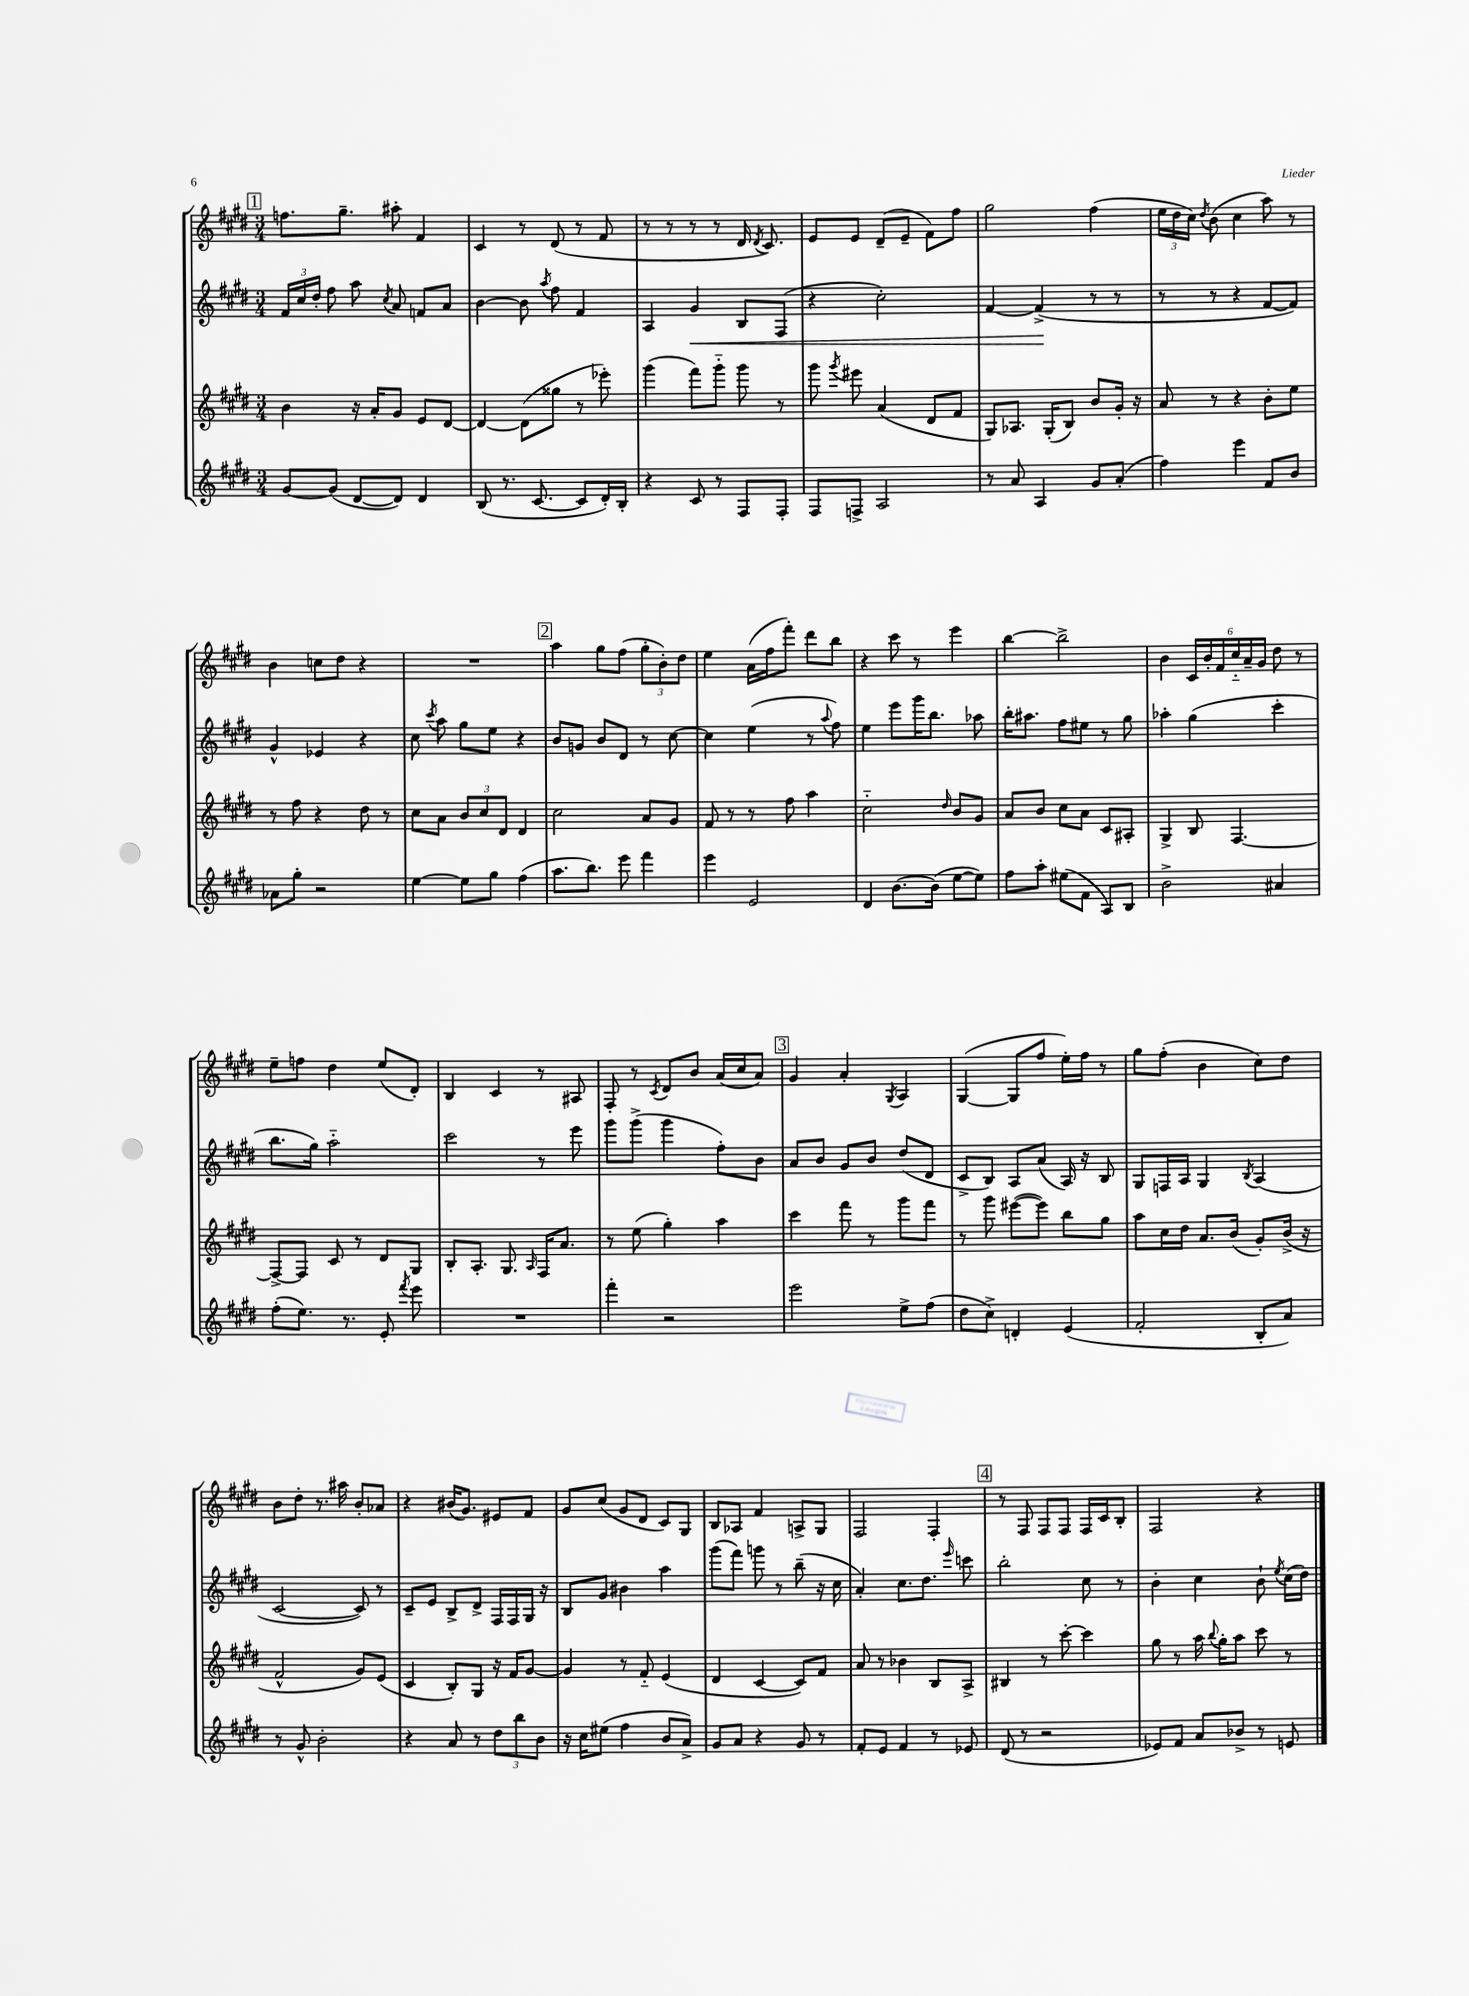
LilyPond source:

<<
\new StaffGroup <<
\new Staff = "s0" {
    \clef treble \key e \major \numericTimeSignature \time 3/4
    \autoBeamOff \mark \markup { \box "1" } f''8.[ gis''8.]-- ais''8-. fis'4 |
    cis'4 r8 dis'8( r8 fis'8 |
    r8 r8 r8 r8 dis'16 \acciaccatura { dis'8 } cis'8.) |
    e'8[ e'8] dis'8[--( e'8]-- fis'8[) fis''8] |
    gis''2 fis''4( |
    \tuplet 3/2 { e''16[ dis''16 cis''16]) } \acciaccatura { dis''8 } b'8( cis''4 a''8) r8 |
    b'4 c''8[ dis''8] r4 |
    R2. |
    \mark \markup { \box "2" } a''4 gis''8[ fis''8]( \tuplet 3/2 { gis''8[-. b'8-.) dis''8] } |
    e''4 a'16[( fis''16 fis'''8]-.) dis'''8[ b''8] |
    r4 cis'''8 r8 e'''4 |
    b''4~ b''2-> |
    b'4 \tuplet 6/4 { cis'16[ b'16-. fis'16 cis''16-_ a'16-- gis'16] } dis''8 r8 |
    e''8[-- f''8] dis''4 e''8[( dis'8]-.) |
    b4 cis'4 r8 ais8 |
    fis8-. r8 \acciaccatura { cis'8 } dis'8[ b'8] a'16[( cis''16 a'8]) |
    \mark \markup { \box "3" } gis'4 a'4-. \acciaccatura { gis8 } a4 |
    gis4~( gis8[ fis''8] e''16[-.) fis''16] r8 |
    gis''8[ fis''8]-.( b'4 cis''8[) dis''8] |
    b'8[ dis''8]-. r8. ais''16 b'8[-. aes'8] |
    r4 bis'16[( gis'8.]) eis'8[ fis'8] |
    gis'8[ cis''8]( gis'8[ dis'8] cis'8[) gis8] |
    b8[ aes8] fis'4 a8[-> gis8] |
    fis2 fis4-. |
    \mark \markup { \box "4" } r8 fis8 fis8[ fis8] fis16[ cis'16 b8]-. |
    fis2 r4 \bar "|." |
}
\new Staff = "s1" {
    \clef treble \key e \major \numericTimeSignature \time 3/4
    \autoBeamOff \mark \markup { \box "1" } \tuplet 3/2 { fis'16[ cis''16 dis''16]-. } fis''8 a''8 \acciaccatura { cis''8 } a'8 f'8[ a'8] |
    b'4~ b'8 \acciaccatura { a''8 } fis''8 fis'4 |
    a4 gis'4\< b8[ fis8]( |
    r4 cis''2-.) |
    fis'4~ fis'4->\!( r8 r8 |
    r8 r8 r4 fis'8[~ fis'8]) |
    gis'4-^ ees'4 r4 |
    cis''8 \acciaccatura { cis'''8 } a''8 gis''8[ e''8] r4 |
    \mark \markup { \box "2" } b'8[ g'8] b'8[ dis'8] r8 cis''8~ |
    cis''4 e''4( r8 \appoggiatura { a''8 } fis''8) |
    e''4 e'''8[ gis'''16 b''8.] aes''8 |
    b''16[-. ais''8.] fis''8[ eis''8] r8 gis''8 |
    aes''4-. gis''4( cis'''4-. |
    b''8.[ gis''16]) a''2-_ |
    cis'''2 r8 e'''8 |
    gis'''8[ gis'''8]->( gis'''4 fis''8[-.) b'8] |
    \mark \markup { \box "3" } a'8[ b'8] gis'8[ b'8] dis''8[( dis'8] |
    cis'8[-> b8]) a8[ a'8]( a16) r16 b8 |
    gis8[ f16 a16] gis4 \acciaccatura { b8 } a4( |
    cis'2~ cis'8) r8 |
    cis'8[-- e'8] b8[-> dis'8]-> fis16[ fis16 gis16] r16 |
    b8[ gis'8] bis'4 a''4 |
    gis'''8[( fis'''8]) g'''8 r8 b''8--( r16 cis''16 |
    a'4-.) cis''8.[ dis''8.] \grace { e'''16 } c'''8 |
    \mark \markup { \box "4" } b''2-. cis''8 r8 |
    b'4-. cis''4 b'8-! \acciaccatura { e''8 } cis''16[( dis''16]) \bar "|." |
}
\new Staff = "s2" {
    \clef treble \key e \major \numericTimeSignature \time 3/4
    \autoBeamOff \mark \markup { \box "1" } b'4 r16 a'16[-. gis'8] e'8[ dis'8]~ |
    dis'4~ dis'8[( gisis''8] r8 ees'''8-.) |
    gis'''4( fis'''8[) gis'''8]-_ gis'''8 r8 |
    gis'''8 \acciaccatura { gis'''8 } eis'''8 a'4( dis'8[ fis'8] |
    gis8[) aes8.] gis16[-.( b8]) b'8[ gis'16]-. r16 |
    a'8 r8 r4 b'8[-. e''8] |
    r8 fis''8 r4 dis''8 r8 |
    cis''8[ a'8] \tuplet 3/2 { b'8[ cis''8 dis'8] } dis'4 |
    \mark \markup { \box "2" } cis''2 a'8[ gis'8] |
    fis'8 r8 r8 fis''8 a''4 |
    cis''2-_ \grace { dis''16 } b'8[ gis'8] |
    a'8[ b'8] cis''8[ a'8] cis'8[ ais8]-. |
    gis4-> b8 fis4.~ |
    fis8[~-> fis8] cis'8 r8 dis'8[ gis8] |
    b8[-. a8.]-. gis8. \grace { a16 } fis16[ a'8.] |
    r8 e''8( gis''4-.) a''4 |
    \mark \markup { \box "3" } cis'''4 fis'''8 r8 gis'''8[ fis'''8] |
    r8 gis'''8 eis'''8[~( eis'''8]) b''8[ gis''8] |
    a''8[ cis''16 dis''16] a'8.[ b'16]( gis'8[-.) b'16]->( r16 |
    fis'2-^ gis'8[) e'8]( |
    cis'4 b8[-.) gis8] r16 fis'16[ gis'8]~ |
    gis'4 r8 fis'8-_ e'4( |
    dis'4 cis'4~ cis'8[) fis'8] |
    a'8 r8 bes'4 b8[ a8]-> |
    \mark \markup { \box "4" } bis4 r8 cis'''8~-. cis'''4 |
    gis''8 r8 a''16 \appoggiatura { b''8 } gis''16[-. a''8] cis'''8 r8 \bar "|." |
}
\new Staff = "s3" {
    \clef treble \key e \major \numericTimeSignature \time 3/4
    \autoBeamOff \mark \markup { \box "1" } gis'8[~ gis'8]( dis'8[~ dis'8]) dis'4 |
    b8( r8. cis'8.~ cis'8[ dis'16-.) b16]-. |
    r4 cis'8 r8 fis8[ fis8]-. |
    fis8[ f8]-> a2 |
    r8 a'8 a4 gis'8[ a'8]-.( |
    fis''4) e'''4 fis'8[ b'8] |
    aes'8[ gis''8]-. r2 |
    e''4~ e''8[ gis''8] fis''4( |
    \mark \markup { \box "2" } a''8.[ b''8.]) e'''8 fis'''4 |
    e'''4 e'2 |
    dis'4 b'8.[~ b'16]( e''8[~ e''8]) |
    fis''8[ a''8]-. eis''8[( fis'8] a8[) b8] |
    b'2-> ais'4 |
    fis''8[-.( e''8.]) r8. e'8-. \acciaccatura { fis'''8 } e'''8 |
    R2. |
    fis'''4-. r2 |
    \mark \markup { \box "3" } e'''2 e''8[-> fis''8]( |
    dis''8[ cis''8]->) d'4-. e'4( |
    fis'2-. b8[-. a'8]) |
    r8 gis'8-^ b'2-. |
    r4 a'8 r8 \tuplet 3/2 { dis''8[ b''8 b'8] } |
    r16 cis''16[ eis''8]( fis''4 b'8[ a'8]->) |
    gis'8[ a'8] r4 gis'8 r8 |
    fis'8[-. e'8] fis'4 r8 ees'8 |
    \mark \markup { \box "4" } dis'8( r8 r2 |
    ees'8[) fis'8] a'8[ bes'8]-> r8 e'8 \bar "|." |
}
>>
>>
\layout { \context { \Score \remove "Bar_number_engraver" } }
